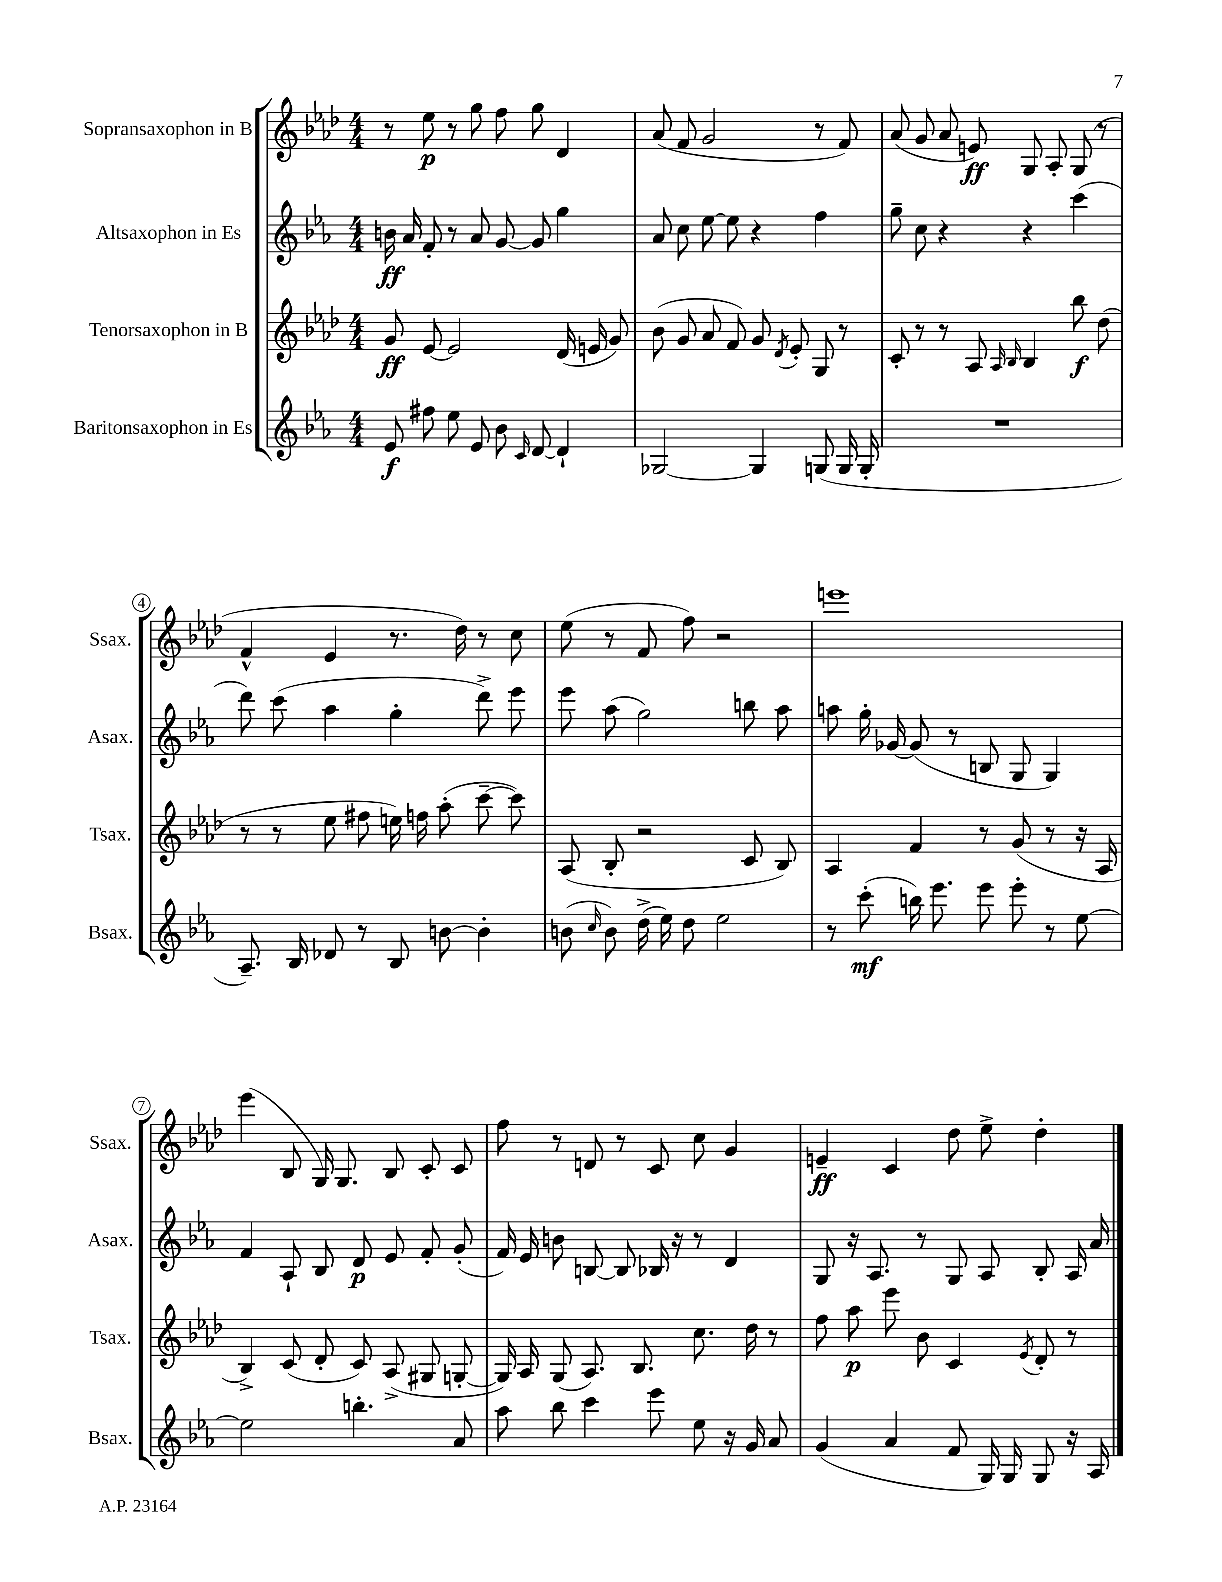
<<
\new StaffGroup <<
\new Staff = "s0" \with { instrumentName = "Sopransaxophon in B" shortInstrumentName = "Ssax." } {
    \clef treble \key aes \major \numericTimeSignature \time 4/4
    \autoBeamOff r8 ees''8\p r8 g''8 f''8 g''8 des'4 |
    aes'8( f'8 g'2 r8 f'8) |
    aes'8( g'8 aes'8 e'8\ff) g8 aes8-. g8( r8 |
    f'4-^ ees'4 r8. des''16) r8 c''8 |
    ees''8( r8 f'8 f''8) r2 |
    e'''1 |
    ees'''4( bes8 g16) g8. bes8 c'8-. c'8 |
    f''8 r8 d'8 r8 c'8 c''8 g'4 |
    e'4--\ff c'4 des''8 ees''8-> des''4-. \bar "|." |
}
\new Staff = "s1" \with { instrumentName = "Altsaxophon in Es" shortInstrumentName = "Asax." } {
    \clef treble \key ees \major \numericTimeSignature \time 4/4
    \autoBeamOff b'16\ff aes'16 f'8-. r8 aes'8 g'8~ g'8 g''4 |
    aes'8 c''8 ees''8~ ees''8 r4 f''4 |
    g''8-- c''8 r4 r4 c'''4( |
    d'''8) c'''8( aes''4 g''4-. d'''8->) ees'''8 |
    ees'''8 aes''8( g''2) b''8 aes''8 |
    a''8 g''16-. ges'16~ ges'8( r8 b8 g8 g4) |
    f'4 aes8-! bes8 d'8\p ees'8 f'8-. g'8-.( |
    f'16) ees'16 b'8 b8~ b8 bes16 r16 r8 d'4 |
    g8 r16 aes8. r8 g8 aes8 bes8-. aes16 aes'16 \bar "|." |
}
\new Staff = "s2" \with { instrumentName = "Tenorsaxophon in B" shortInstrumentName = "Tsax." } {
    \clef treble \key aes \major \numericTimeSignature \time 4/4
    \autoBeamOff g'8\ff ees'8~ ees'2 des'16( e'16 g'8) |
    bes'8( g'8 aes'8 f'8) g'8 \acciaccatura { des'8 } ees'8-. g8 r8 |
    c'8-. r8 r8 aes8 \grace { aes16 bes16 } bes4 bes''8\f des''8( |
    r8 r8 ees''8 fis''8 e''16) f''16 aes''8-.( c'''8~-- c'''8) |
    aes8( bes8-. r2 c'8 bes8) |
    aes4 f'4 r8 g'8( r8 r16 aes16 |
    bes4->) c'8( des'8-. c'8) aes8->( gis8 g8~-. |
    g16) aes16 g8( aes8.) bes8. c''8. des''16 r8 |
    f''8 aes''8\p ees'''8 bes'8 c'4 \acciaccatura { ees'8 } des'8-. r8 \bar "|." |
}
\new Staff = "s3" \with { instrumentName = "Baritonsaxophon in Es" shortInstrumentName = "Bsax." } {
    \clef treble \key ees \major \numericTimeSignature \time 4/4
    \autoBeamOff ees'8\f fis''8 ees''8 ees'8 bes'8 \grace { c'16 } d'8~ d'4-! |
    ges2~ ges4 g8( g16 g16-. |
    R1 |
    aes8.--) bes16 des'8 r8 bes8 b'8~ b'4-. |
    b'8( \grace { c''16 } b'8) d''16->( ees''16) d''8 ees''2 |
    r8 c'''8-.\mf( b''16) ees'''8. ees'''8 ees'''8-. r8 ees''8~ |
    ees''2 b''4.-. aes'8 |
    aes''8 bes''8 c'''4 ees'''8 ees''8 r16 g'16 aes'8 |
    g'4( aes'4 f'8 g16) g16 g8 r16 aes16 \bar "|." |
}
>>
>>
\layout { \context { \Score \override BarNumber.stencil = #(make-stencil-circler 0.1 0.3 ly:text-interface::print) } }
